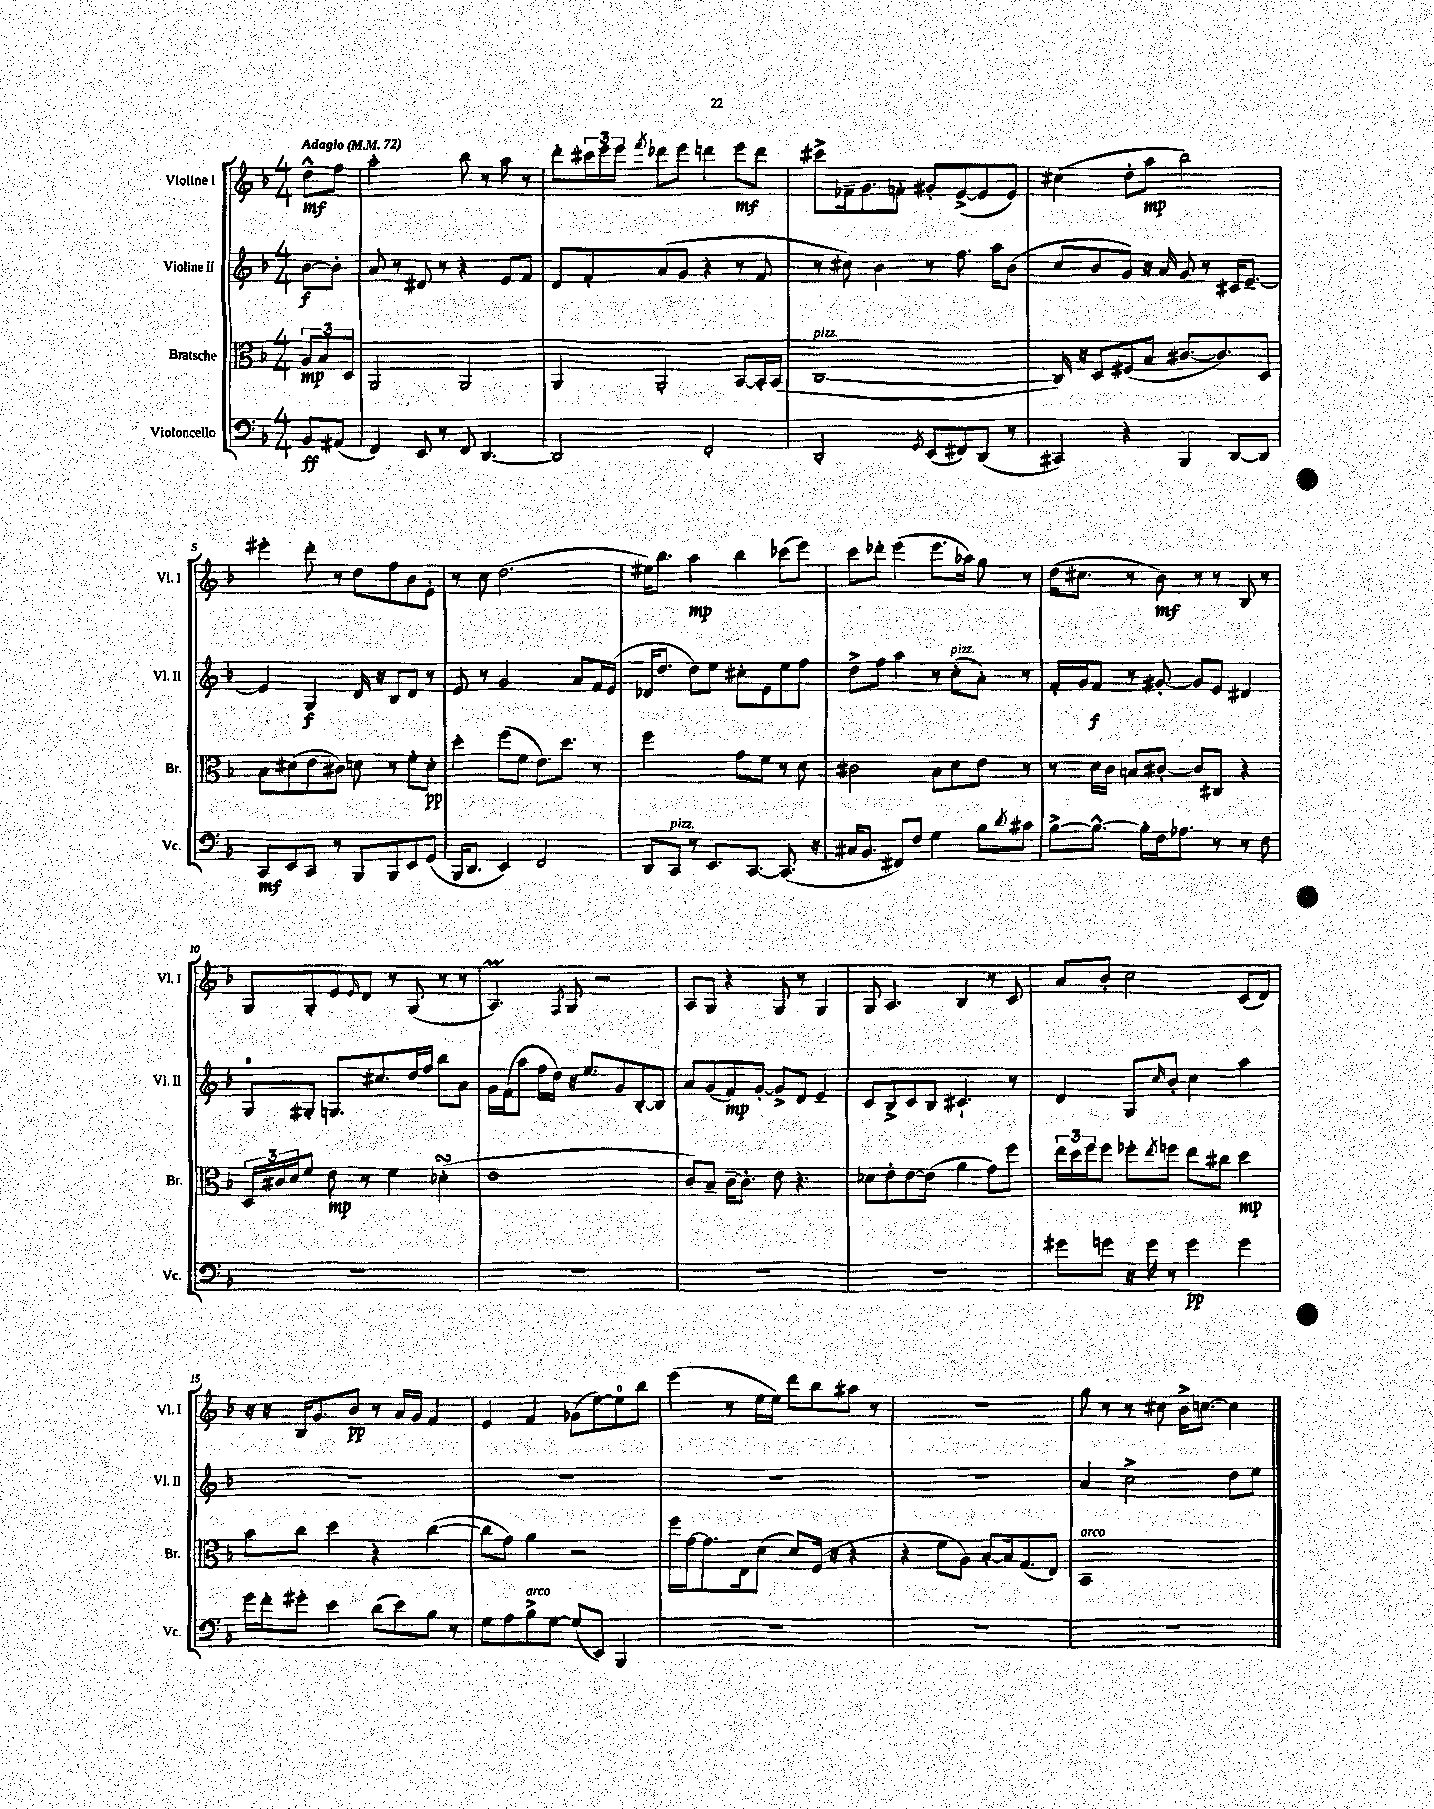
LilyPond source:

<<
\new StaffGroup <<
\new Staff = "s0" \with { instrumentName = "Violine I" shortInstrumentName = "Vl. I" } {
    \clef treble \key f \major \numericTimeSignature \time 4/4 \partial 4 \tempo "Adagio" 4 = 72
    d''8-^\mf f''8 |
    a''2-. bes''8 r8 a''8 r8 |
    d'''8-. \tuplet 3/2 { cis'''16 e'''16 e'''16 } \acciaccatura { f'''8 } des'''8 e'''8 d'''4 e'''8\mf d'''8 |
    cis'''8-> fes'16-- g'8. f'8-. gis'8-. e'8~->( e'8 e'8) |
    cis''4( d''8-. a''8\mp bes''2) |
    eis'''4-. d'''8-. r8 d''8 f''8 bes'8 e'8-. |
    r8 c''8 d''2.( |
    eis''16) bes''8. a''4\mp bes''4 ces'''8( e'''8) |
    c'''8 des'''8-. e'''4( e'''8. aes''16) g''8 r8 |
    d''16( cis''8. r8 bes'8\mf) r8 r8 bes8 r8 |
    g8 g8-. e'8 \grace { e'16 } d'8 r8 g8( r8 r8 |
    a4.\prall) \acciaccatura { f8 } g8 r2 |
    a8 g8 r4 g8 r8 g4 |
    g8 a4. bes4 r8 c'8 |
    a'8 bes'8-. c''2 c'8( d'8) |
    r16 r16 bes16 g'8. bes'8\pp r8 a'16 g'16 f'4 |
    e'4 f'4 ges'8( e''8~) e''8-0 bes''8 |
    e'''4( r8 e''16 e''16) d'''8 bes''8 ais''8 r8 |
    R1 |
    g''8 r8 r8 cis''8 bes'16-> c''8.~ c''4 \bar "|." |
}
\new Staff = "s1" \with { instrumentName = "Violine II" shortInstrumentName = "Vl. II" } {
    \clef treble \key f \major \numericTimeSignature \time 4/4 \partial 4
    bes'8~\f bes'8-. |
    a'8 r8 dis'8 r8 r4 e'8 f'8 |
    d'8 f'8-. a'8( g'8 r4 r8 f'8 |
    r8 cis''8) bes'4 r8 f''8. a''16 bes'8( |
    c''8 bes'8 g'8) r16 a'16 g'8 r8 cis'16 e'8.~-- |
    e'4 g4\f d'16 r16 bes8 d'8 r8 |
    e'8 r8 g'2 a'8 f'16 e'16( |
    des'16 d''8. d''8) e''8 cis''8-. e'8 e''8 f''8 |
    d''8-> f''8 a''4 r8 c''8-.^\markup { \italic "pizz." }( a'8-.) r8 |
    f'16-. g'16 f'8\f r8 gis'8~-. gis'8 e'8 dis'4 |
    g8-0 gis8-. g8. cis''8. d''16 f''16 bes''8 a'8 |
    g'16 f'16( a''8 f''16 d''16) r16 e''8. g'8 bes8~-. bes8 |
    a'8 g'8( f'8\mp) g'8~-. g'8-> d'8 e'4-- |
    c'8 bes8-> c'8 bes8 cis'4.-! r8 |
    d'4 g8 \grace { c''16 } bes'8-. c''4 a''4 |
    R1 |
    R1 |
    R1 |
    R1 |
    a'4 c''2-> d''8 e''8 \bar "|." |
}
\new Staff = "s2" \with { instrumentName = "Bratsche" shortInstrumentName = "Br." } {
    \clef alto \key f \major \numericTimeSignature \time 4/4 \partial 4
    \tuplet 3/2 { a8\mp bes8 d8 } |
    a,2 a,2 |
    a,4 a,2-. bes,8~ bes,16-. bes,16( |
    c1~^\markup { \italic "pizz." } |
    c16) r16 d8 fis8( bes8 cis'8.~ cis'8.) d8 |
    bes8 dis'8( e'8 cis'8) d'8 r8 f'8-. d'8-.\pp |
    d''4-. f''8( f'8 e'8.) d''8. r8 |
    f''2 g'8 f'8 r8 d'8 |
    cis'2 bes8 d'8 e'8 r8 |
    r8 d'16 c'16 b8 cis'8~-. cis'8 cis8 r4 |
    \tuplet 3/2 { d16 cis'16 d'16 } f'8 e'8\mp r8 f'4 des'4-.\turn( |
    e'1 |
    c'8) bes8-- c'16~-- c'8.-. e'8 r4. |
    des'8 e'8-. e'8~ e'8( a'4 g'8) f''8 |
    \tuplet 3/2 { e''16 d''16 f''16 } f''8 fes''8-. \acciaccatura { e''8 } f''8 e''8 cis''8 d''4\mp |
    bes'8 c''8 d''4 r4 c''4~( |
    c''8 g'8) a'4 r2 |
    f''16 g'16~ g'8. e16 d'8( d'8) f16( r16 r4 |
    r4 f'8 a8) bes8~-. bes16 g8.( e8) |
    bes,1^\markup { \italic "arco" } \bar "|." |
}
\new Staff = "s3" \with { instrumentName = "Violoncello" shortInstrumentName = "Vc." } {
    \clef bass \key f \major \numericTimeSignature \time 4/4 \partial 4
    bes,8\ff ais,8( |
    f,4) e,8 r8 f,8 d,4.~ |
    d,2 f,2-. |
    d,2-. \acciaccatura { g,8 } e,8( fis,8) d,8( r8 |
    cis,4) r4 bes,,4 d,8~ d,8 |
    c,8\mf e,8 c,8 r8 bes,,8 bes,,8 e,8 g,8( |
    bes,,16 d,8. e,4) f,2 |
    d,8 c,8^\markup { \italic "pizz." } r8 e,8. c,8.~ c,8.( r16 |
    cis16 bes,8. fis,8) f8 g4 bes8 \acciaccatura { d'8 } cis'8 |
    bes8~-> bes8.~-^ bes16-. f16 aes8. r8 r8 f8 |
    R1 |
    R1 |
    R1 |
    R1 |
    gis'8 g'8 r16 g'16 r8 g'4\pp g'4 |
    g'16 f'16-. gis'8-. e'4 d'8( e'8) bes8 r8 |
    g8 a8 bes8->^\markup { \italic "arco" } g8~ g8( e,8) bes,,4 |
    R1 |
    R1 |
    R1 \bar "|." |
}
>>
>>
